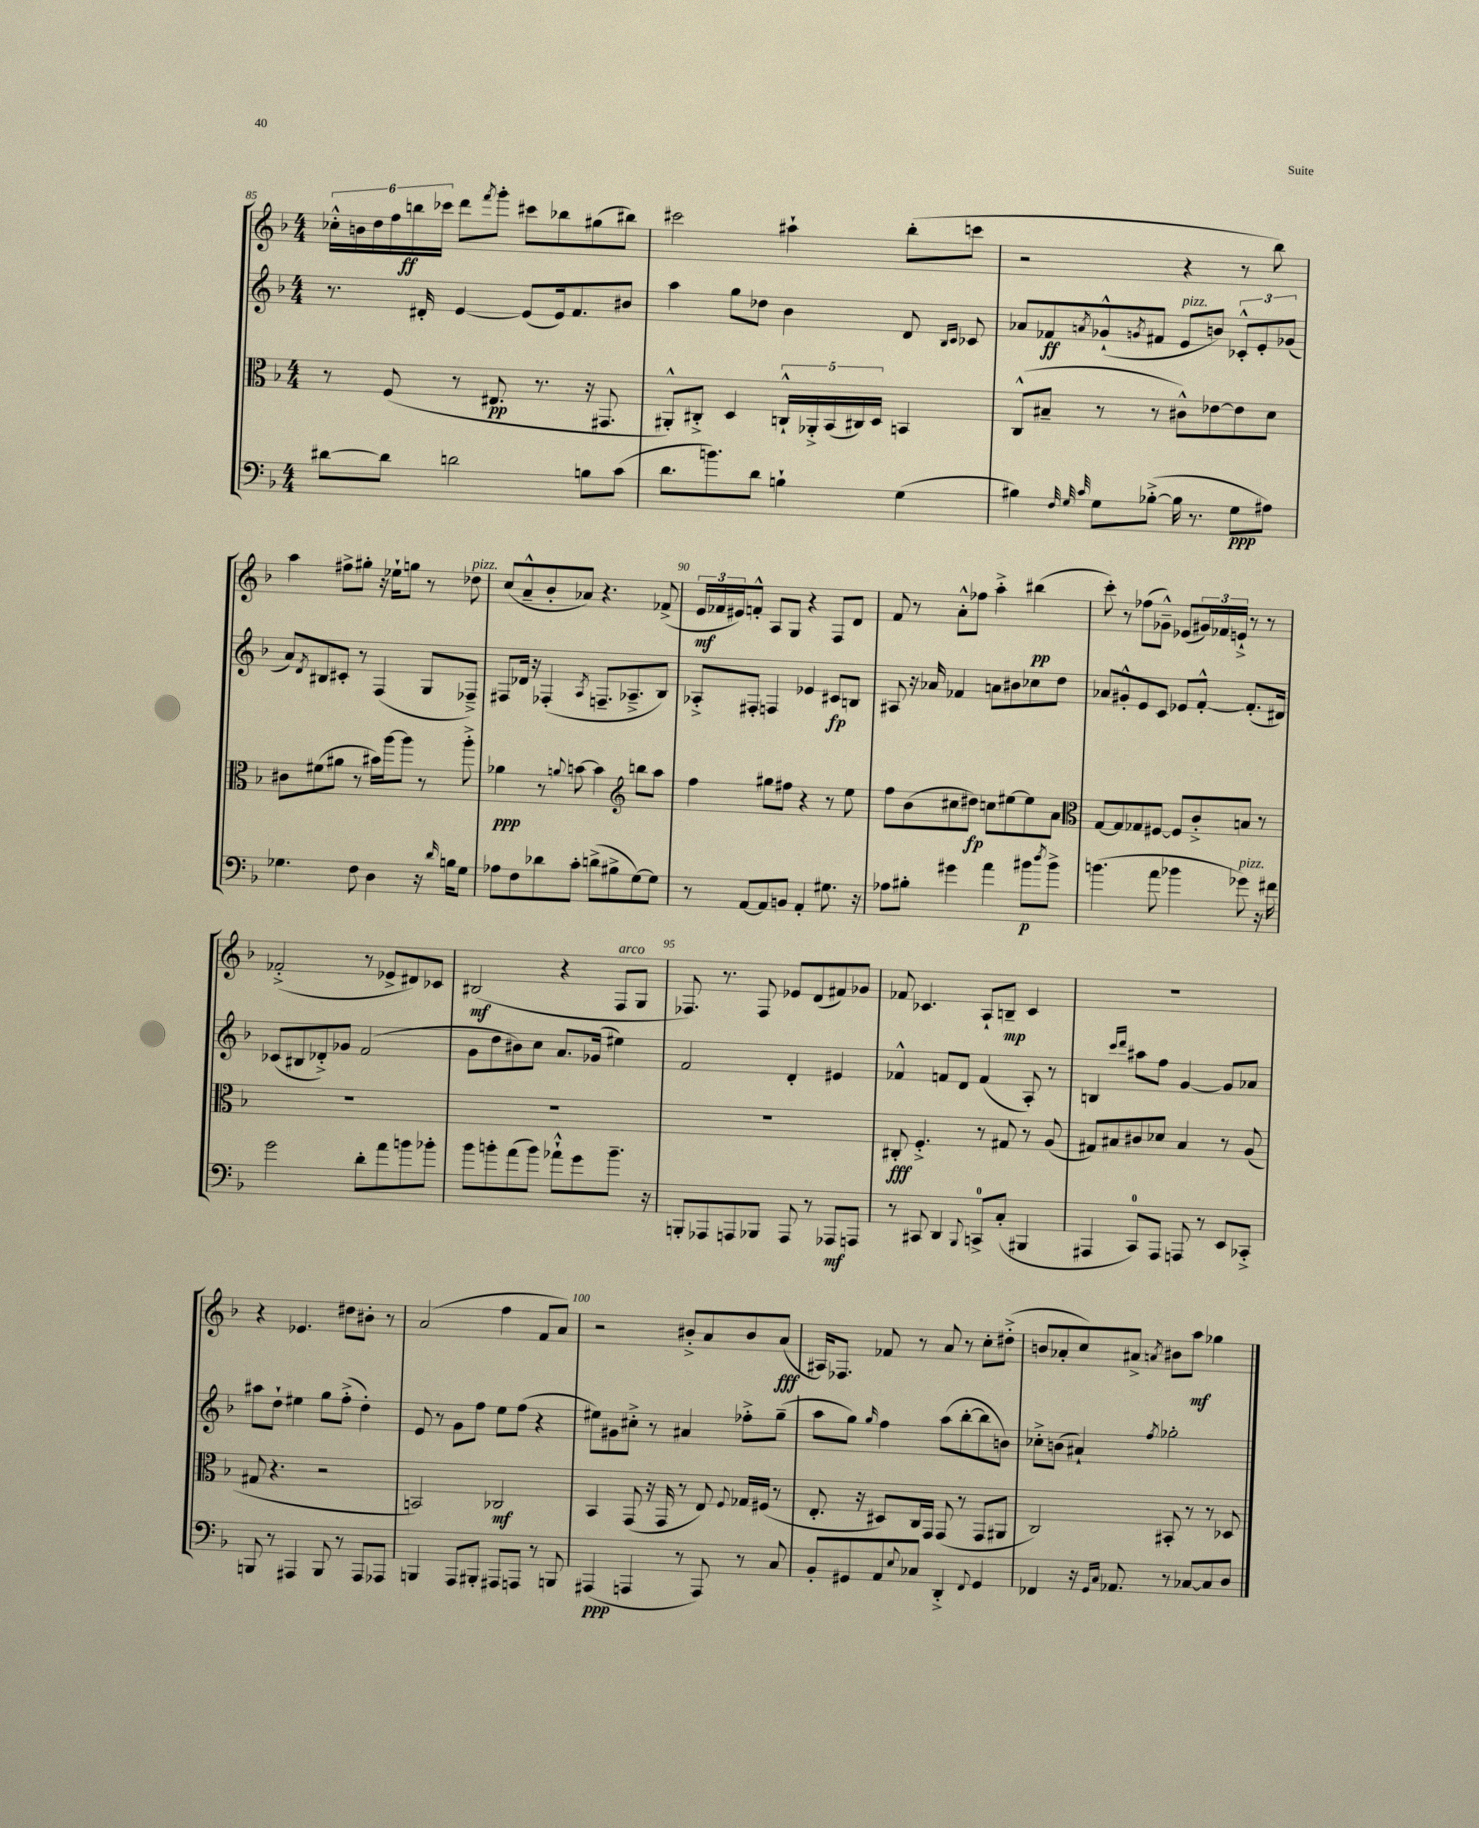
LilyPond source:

<<
\new StaffGroup <<
\new Staff = "s0" {
    \clef treble \key f \major \numericTimeSignature \time 4/4
    \tuplet 6/4 { ces''16-.-^ b'16 d''16 f''16 b''16\ff ces'''16 } d'''8 \acciaccatura { f'''8 } g'''8-. cis'''8 bes''8 gis''8( bis''8) |
    cis'''2 ais''4-! bes''8-.( c'''8 |
    r2 r4 r8 bes''8) |
    a''4 fis''8-> gis''8-. r16 ees''16-! g''8 r8 des''8^\markup { \italic "pizz." } |
    c''8( a'8---^ bes'8-. aes'8) r4. fes'8->( |
    \tuplet 3/2 { e'16\mf fes'16 eis'16) } f'8-.-^ a8 g8 r4 f8 d'8 |
    f'8 r8 a'8-.-^ fes''8 a''4-.-> bis''4\pp( |
    c'''8-.) r8 fes''8( ges'8---^) ees'8( \tuplet 3/2 { gis'16) fes'16 e'16-!-> } r8 r8 |
    fes'2-.->( r8 ees'8-> dis'8) ces'8 |
    bis2\mf( r4 f8^\markup { \italic "arco" } g8 |
    fes8.) r8. fes8 ees'8 d'8( fis'8) ges'8 |
    fes'8 ces'4. a8-! b8--\mp ces'4 |
    R1 |
    r4 ees'4. dis''8 bis'8-. r8 |
    a'2( f''4 f'8 a'8) |
    r2 bis'8-.-> a'8 bis'8 a'8\fff( |
    ais16) fes8. fes'8 r8 a'8 r8 c''8-. dis''8-.->( |
    b'8 aes'8-. c''8) ais'8-> \acciaccatura { a'8 } bis'8 a''8\mf ges''4 \bar "|." |
}
\new Staff = "s1" {
    \clef treble \key f \major \numericTimeSignature \time 4/4
    r8. dis'16-. e'4~ e'8( e'16) f'8. bis'8 |
    a''4 g''8 des''8 bes'4 d'8 \grace { bes16 c'16 } ces'8 |
    aes'8 fes'8\ff \acciaccatura { a'8 } ges'8-!-^( \acciaccatura { g'8 } fis'8 e'8^\markup { \italic "pizz." } b'8) \tuplet 3/2 { ces'8-.-^ e'8-. ges'8( } |
    a'8) \acciaccatura { d'8 } bis8 cis'8-. r8 f4( g8 fes8--->) |
    fis8 des'16 r16 fes4-.( \acciaccatura { a8 } f8.-- aes8.---> bes8) |
    aes8-.-> fis8-. f4 ees'4 cis'8\fp b8 |
    ais8 r16 aes'16 fes'4 a'8 bis'8 ces''8 d''8 |
    aes'8 gis'8-.-^ e'8 c'8 ees'8 f'8~-.-^ f'8.-.( dis'16) |
    ces'8( bis8 des'8-.->) ges'8 f'2( |
    g'8 d''8 bis'8) c''8 a'8. ges'16( eis''4) |
    f'2 d'4-. eis'4 |
    fes'4-^ f'8 d'8 f'4( a8-.) r8 |
    b4 \grace { c'''16 d'''16 } ais''8 f''8 g'4~ g'8 aes'8 |
    ais''8 d''8-! eis''4 g''8 f''8-.->( d''4-.) |
    e'8 r8 g'8 f''8 e''8 f''8( r4 |
    eis''8) gis'8 cis''8-.-> r8 ais'4 fes''8-.-> g''8--( |
    a''8 g''8) \grace { g''16 } f''4 a''8( bes''8~-. bes''8 b'8) |
    ces''8-.-> b'8( ais'4-!) \acciaccatura { f''8 } ges''2-. \bar "|." |
}
\new Staff = "s2" {
    \clef alto \key f \major \numericTimeSignature \time 4/4
    r8 f8( r8 eis8.\pp r8. r16 gis,8. |
    ais,8-.-^) cis8-.-> d4 \tuplet 5/4 { c16-!-^ aes,16-.-> bes,16( cis16) d16 } b,4 |
    c8-^( bis8-- r8 r8 cis'8-^) ees'8~ ees'8 d'8 |
    cis'8 fis'8( ais'8 r8 bis'16) a''16~ a''8 r8 a''8-.-> |
    aes'4\ppp r8 \appoggiatura { a'8 } b'8~ b'4 \clef treble b''8 a''8 |
    f''4 gis''8 fis''8 r4 r8 e''8 |
    f''8 bes'8( cis''8 dis''8\fp) c''8 eis''8~ eis''8 a'8 |
    \clef alto g8~ g8 ges8 fis8~ fis8 c'8-.-> b8 r8 |
    R1 |
    R1 |
    R1 |
    cis8-.\fff f4.-.-> r8 gis8 r8 a8( |
    gis8) bis8 cis'8 des'8 bis4 r8 a8( |
    gis8 r4. r2 |
    b,2) ces2\mf |
    bes,4 g,8( r16 g,16 r8 e8) \appoggiatura { f8 } ges16 fis16( r8 |
    e8.-. r16 dis8) c16 g,16 g,8( r8 g,8 ais,8 |
    c2) bis,8-. r8 r8 des8 \bar "|." |
}
\new Staff = "s3" {
    \clef bass \key f \major \numericTimeSignature \time 4/4
    dis'8~ dis'8 d'2 b8 c'8( |
    d'8. b'8.) d'8 b4-! g4( |
    bis4) \grace { f32 g32 c'32 } g8 bes8~-.->( bes16 r8. g8\ppp ais8) |
    ges4. f8 d4 r16 \grace { d'16 } b16 ges8 |
    aes8 f8 des'8 c'8-. d'8->( bis8-> g8~) g8 |
    r8 a,8~ a,8 b,8 a,4-. gis8. r16 |
    aes8 bis8-. gis'4 a'4 bis'8\p \acciaccatura { d''8 } bis'8-> |
    b'4.( a'8 bes'4 ges'8^\markup { \italic "pizz." }) r16 fis'16 |
    g'2 d'8-. a'8 b'8 bes'8-. |
    bes'8 b'8-. a'8( b'8) aes'8-!-^ g'8 b'8.-- r16 |
    b,,8-. aes,,8 a,,8 bes,,8 a,,8 r8 aes,,8\mf a,,8 |
    r8 cis,8 d,4 \appoggiatura { bes,,8 } c,8-0-> c8-.( bis,,4 |
    ais,,4 c,8-0) ais,,8 a,,8 r8 e,8 ces,8-.-> |
    b,,8 r8 ais,,4 b,,8 r8 ais,,8 aes,,8 |
    b,,4 a,,8 bis,,8-. ais,,8 a,,8 r8 b,,8 |
    ais,,4\ppp( a,,4 r8 a,,8) r8 c8 |
    bes,8-. gis,8 a,8 \appoggiatura { e8 } ces8 d,4-.-> \appoggiatura { f,8 } gis,4 |
    fes,4 r16 \grace { g,16 c16 } aes,8. r8 ces8~ ces8 d8 \bar "|." |
}
>>
>>
\layout { \context { \Score currentBarNumber = #85 \override BarNumber.break-visibility = ##(#f #t #t) barNumberVisibility = #(every-nth-bar-number-visible 5) } }
